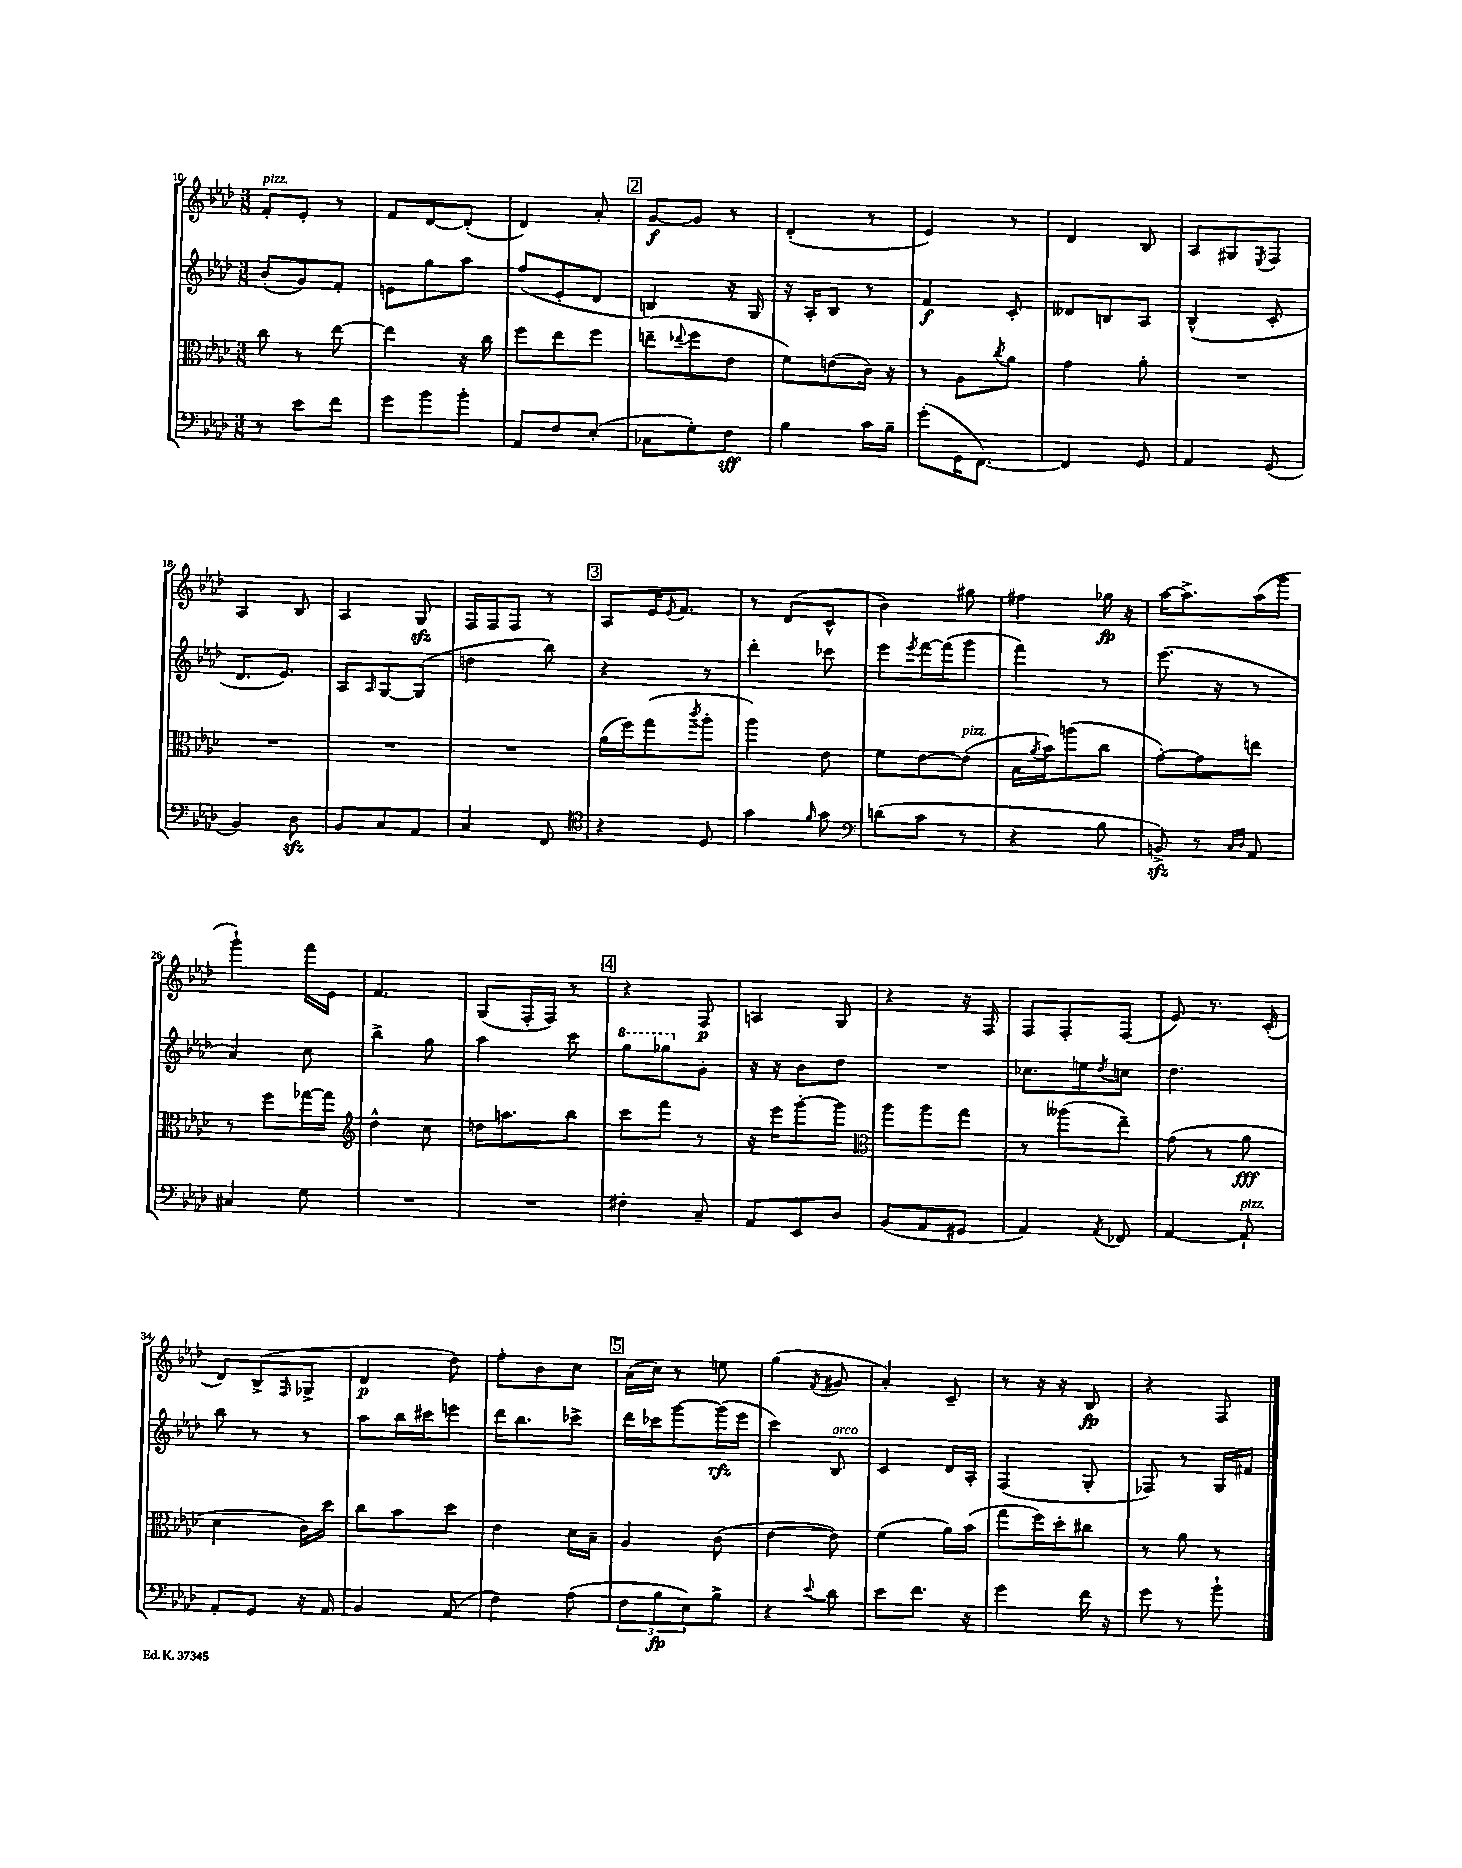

**kern	**dynam	**kern	**dynam	**kern	**dynam	**kern	**dynam
*part4	*part4	*part3	*part3	*part2	*part2	*part1	*part1
*staff4	*staff4	*staff3	*staff3	*staff2	*staff2	*staff1	*staff1
*clefF4	*	*clefC3	*	*clefG2	*	*clefG2	*
*k[b-e-a-d-]	*	*k[b-e-a-d-]	*	*k[b-e-a-d-]	*	*k[b-e-a-d-]	*
*M3/8	*	*M3/8	*	*M3/8	*	*M3/8	*
=10	=10	=10	=10	=10	=10	=10	=10
!	!	!	!	!	!	!LO:TX:a:i:t=pizz.	!
8r	.	8cc\	.	(8b-'/L	.	8f'/L	.
8e-\L	.	8r	.	8g/)	.	8e-'/J	.
8f\J	.	[8ee-\	.	8f'/J	.	8r	.
=11	=11	=11	=11	=11	=11	=11	=11
8g\L	.	4ee-\]	.	8en\L	.	8f/L	.
8b-\	.	.	.	8gg\	.	[8d-/	.
8b-'\J	.	16r	.	8aa-\J	.	(8d-'/J]	.
.	.	16cc\	.	.	.	.	.
=12	=12	=12	=12	=12	=12	=12	=12
8AA-/L	.	8ff\L	.	(8ff/L	.	4d-/)	.
8F/	.	8ee-\	.	8e-'/	.	.	.
(8E-'/J	.	8ff\J	.	8d-/J	.	8a-'/	.
!!LO:REH:place=s1:t=2
=13	=13	=13	=13	=13	=13	=13	=13
8C-X\L	.	(8een~\L	.	4Bn/)	.	[8g/L	f
.	.	8qqee-X/	.	.	.	.	.
8G'\)	.	8ff\	.	.	.	8g/J]	.
8F\J	sff	8e-\J	.	16r	.	8r	.
.	.	.	.	16G/	.	.	.
=14	=14	=14	=14	=14	=14	=14	=14
4B-\	.	8f\L)	.	16r	.	(4d-'/	.
.	.	.	.	16A-'/KL	.	.	.
.	.	(8en\	.	8B-/J	.	.	.
16c\LL	.	16c\Jk)	.	8r	.	8r	.
16B-~\JJ	.	16r	.	.	.	.	.
=15	=15	=15	=15	=15	=15	=15	=15
(8g'\L	.	8r	.	4f/	f	4e-/)	.
16GG\K	.	8A-\L	.	.	.	.	.
[8.FF\J)	.	.	.	.	.	.	.
.	.	8qcc/	.	.	.	.	.
.	.	8a-\J	.	8c'/	.	8r	.
=16	=16	=16	=16	=16	=16	=16	=16
4FF/]	.	4g\	.	8d--X/L	.	4d-/	.
.	.	.	.	8Bn/	.	.	.
8GG/	.	8a-'\	.	8A-/J	.	8B-/	.
=17	=17	=17	=17	=17	=17	=17	=17
4AA-/	.	4.r	.	(4B-^^/	.	8A-/L	.
.	.	.	.	.	.	8G#X/	.
.	.	.	.	.	.	8qE-/	.
(8GG/	.	.	.	8c'/	.	8F/J	.
!!LO:LB:g=z
=18	=18	=18	=18	=18	=18	=18	=18
4BB-/)	.	4.r	.	8.d-/L	.	4A-/	.
.	.	.	.	8.e-/J)	.	.	.
8D-zz\	.	.	.	.	.	8B-/	.
=19	=19	=19	=19	=19	=19	=19	=19
8BB-/L	.	4.r	.	8A-/L	.	4A-/	.
.	.	.	.	16qqA-/	.	.	.
8C/	.	.	.	[8G/	.	.	.
8AA-/J	.	.	.	(8G/J]	.	8Gzz/	.
=20	=20	=20	=20	=20	=20	=20	=20
4C/	.	4.r	.	4ddn\	.	16F/LL	.
.	.	.	.	.	.	16F/J	.
.	.	.	.	.	.	8F/J	.
8FF/	.	.	.	8bb-\)	.	8r	.
!!LO:REH:place=s1:t=3
=21	=21	=21	=21	=21	=21	=21	=21
*clefC4	*	*	*	*	*	*	*
4r	.	(16a-\LL	.	4r	.	8A-/L	.
.	.	16ff\J)	.	.	.	.	.
.	.	(8gg\	.	.	.	16e-/K	.
.	.	.	.	.	.	8qe-/	.
.	.	.	.	.	.	8.f/J	.
.	.	8qccc/	.	.	.	.	.
8D-/	.	8aa-'\J	.	8r	.	.	.
=22	=22	=22	=22	=22	=22	=22	=22
4g\	.	4aa-\)	.	4ddd-'\	.	8r	.
.	.	.	.	.	.	(8d-/L	.
16qqf/	.	.	.	.	.	.	.
8g\	.	8e-\	.	8ccc-X\	.	8c^^/J	.
=23	=23	=23	=23	=23	=23	=23	=23
*clefF4	*	*	*	*	*	*	*
(8dn\L	.	8f\L	.	8eee-\L	.	4b-\)	.
.	.	.	.	8qeee-/	.	.	.
8c\J	.	[8e-\	.	[16fff\L	.	.	.
.	.	.	.	(16fff\J]	.	.	.
!	!	!LO:TX:a:i:t=pizz.	!	!	!	!	!
8r	.	(8e-\J]	.	8ggg\J	.	8gg#X\	.
=24	=24	=24	=24	=24	=24	=24	=24
4r	.	16B-\LL	.	4fff\)	.	4ff#X\	.
.	.	8qa-/	.	.	.	.	.
.	.	16b-\J)	.	.	.	.	.
.	.	(8aan\	.	.	.	.	.
8B-\	.	8cc\J	.	8r	.	16gg-X\	fp
.	.	.	.	.	.	16r	.
=25	=25	=25	=25	=25	=25	=25	=25
8BBnzz^/)	.	[8g'\L)	.	(8.eee-\	.	[16aa-\KL	.
.	.	.	.	.	.	8.aa-^\]	.
8r	.	8g\]	.	.	.	.	.
.	.	.	.	16r	.	.	.
16qqC/LL	.	.	.	.	.	.	.
16qqD-/JJ	.	.	.	.	.	.	.
8AA-/	.	8een\J	.	8r	.	(16aa-\L	.
.	.	.	.	.	.	16ggg\JJ	.
!!LO:LB:g=z
=26	=26	=26	=26	=26	=26	=26	=26
4C#X/	.	8r	.	4a-/)	.	4ggg`\)	.
.	.	8ff\L	.	.	.	.	.
8G\	.	[16gg-X\L	.	8cc\	.	16fff\LL	.
.	.	16gg-\JJ]	.	.	.	16e-\JJ	.
=27	=27	=27	=27	=27	=27	=27	=27
*	*	*clefG2	*	*	*	*	*
4.r	.	4dd-^^\	.	4bb-^\	.	4.f/	.
.	.	8cc\	.	8gg\	.	.	.
=28	=28	=28	=28	=28	=28	=28	=28
4.r	.	16ddn\KL	.	4aa-\	.	(8G/L	.
.	.	8.aan\	.	.	.	.	.
.	.	.	.	.	.	16F'/L	.
.	.	.	.	.	.	16F/JJ)	.
.	.	8bb-\J	.	8ccc\	.	8r	.
!!LO:REH:place=s1:t=4
=29	=29	=29	=29	=29	=29	=29	=29
*	*	*	*	*8va	*	*	*
4F#X'\	.	8ccc\L	.	8ggg\L	.	4r	.
.	.	8fff\J	.	8ggg-X\	.	.	.
*	*	*	*	*X8va	*	*	*
8C~/	.	8r	.	8g'\J	.	8F/	p
=30	=30	=30	=30	=30	=30	=30	=30
8AA-/L	.	16r	.	16r	.	4An/	.
.	.	16eee-\KL	.	16r	.	.	.
8EE-/	.	[8ggg'\	.	8b-\L	.	.	.
8D-/J	.	8ggg\J]	.	8dd-\J	.	8G/	.
=31	=31	=31	=31	=31	=31	=31	=31
*	*	*clefC3	*	*	*	*	*
(8BB-/L	.	8aa-\L	.	4.r	.	4r	.
8AA-/	.	8aa-\	.	.	.	.	.
8GG#X/J	.	8gg\J	.	.	.	16r	.
.	.	.	.	.	.	16F/	.
=32	=32	=32	=32	=32	=32	=32	=32
4AA-/)	.	8r	.	8.cc-X\L	.	8F/L	.
.	.	(8aa--X\L	.	.	.	8F'/	.
.	.	.	.	16een\k	.	.	.
8qAA-/	.	.	.	8qdd-/	.	.	.
8FF-X/	.	8ee-~\J)	.	8ccn\J	.	(8F/J	.
=33	=33	=33	=33	=33	=33	=33	=33
[4AA-/	.	(8g\	.	4.dd-\	.	8e-/)	.
.	.	8r	.	.	.	8.r	.
!LO:TX:a:i:t=pizz.	!	!	!	!	!	!	!
8AA-`/]	.	8a-\	fff	.	.	.	.
.	.	.	.	.	.	(16c'/	.
!!LO:LB:g=z
=34	=34	=34	=34	=34	=34	=34	=34
8AA-'/L	.	4d-\	.	8bb-\	.	8d-/L)	.
8GG/J	.	.	.	8r	.	(8B-^/	.
.	.	.	.	.	.	16qqF/	.
16r	.	16c\LL)	.	8r	.	8G-X^/J	.
16AA-/	.	16dd-\JJ	.	.	.	.	.
=35	=35	=35	=35	=35	=35	=35	=35
4BB-/	.	8cc\L	.	8aa-\L	.	4d-/	p
.	.	8b-\	.	16bb-\L	.	.	.
.	.	.	.	16ccc#X\J	.	.	.
(8AA-/	.	8dd-\J	.	8eeen\J	.	8dd-\)	.
=36	=36	=36	=36	=36	=36	=36	=36
4F\)	.	4e-\	.	16ddd-\KL	.	8ff'\L	.
.	.	.	.	8.bb-\	.	.	.
.	.	.	.	.	.	8b-\	.
(8A-\	.	16d-\LL	.	8ccc-X^\J	.	8cc\J	.
.	.	16B-~\JJ	.	.	.	.	.
!!LO:REH:place=s1:t=5
=37	=37	=37	=37	=37	=37	=37	=37
12F\L	.	4A-/	.	16ddd-\LL	.	(16a-\LL	.
.	.	.	.	16ccc-X\J	.	16cc\JJ)	.
12B-\	fp	.	.	.	.	.	.
.	.	.	.	[8ggg\	.	8r	.
12E-\)	.	.	.	.	.	.	.
8B-^\J	.	(8c\	.	(16ggg\L]	rfz	8een\	.
.	.	.	.	16eee-\JJ	.	.	.
=38	=38	=38	=38	=38	=38	=38	=38
4r	.	[4e-\	.	4ccc\)	.	(4gg\	.
8qqe-/	.	.	.	.	.	8qf/	.
!	!	!	!	!LO:TX:a:i:t=arco	!	!	!
8d-\	.	8e-\])	.	8B-/	.	8g#X/	.
=39	=39	=39	=39	=39	=39	=39	=39
8e-\L	.	(4f\	.	4c/	.	4a-'/)	.
8.f\J	.	.	.	.	.	.	.
.	.	16a-\LL)	.	16d-/LL	.	8c~/	.
16r	.	(16b-\JJ	.	16A-'/JJ	.	.	.
=40	=40	=40	=40	=40	=40	=40	=40
4g\	.	8gg\L	.	(4F/	.	8r	.
.	.	16ff\L)	.	.	.	16r	.
.	.	16dd-'\J	.	.	.	16r	.
16f\	.	8cc#X\J	.	8G'/	.	8B-/	fp
16r	.	.	.	.	.	.	.
=41	=41	=41	=41	=41	=41	=41	=41
8g\	.	8r	.	8F-X/)	.	4r	.
8r	.	8a-\	.	8r	.	.	.
8b-`\	.	8r	.	16G/LL	.	8F/	.
.	.	.	.	16f#X/JJ	.	.	.
==	==	==	==	==	==	==	==
*-	*-	*-	*-	*-	*-	*-	*-
